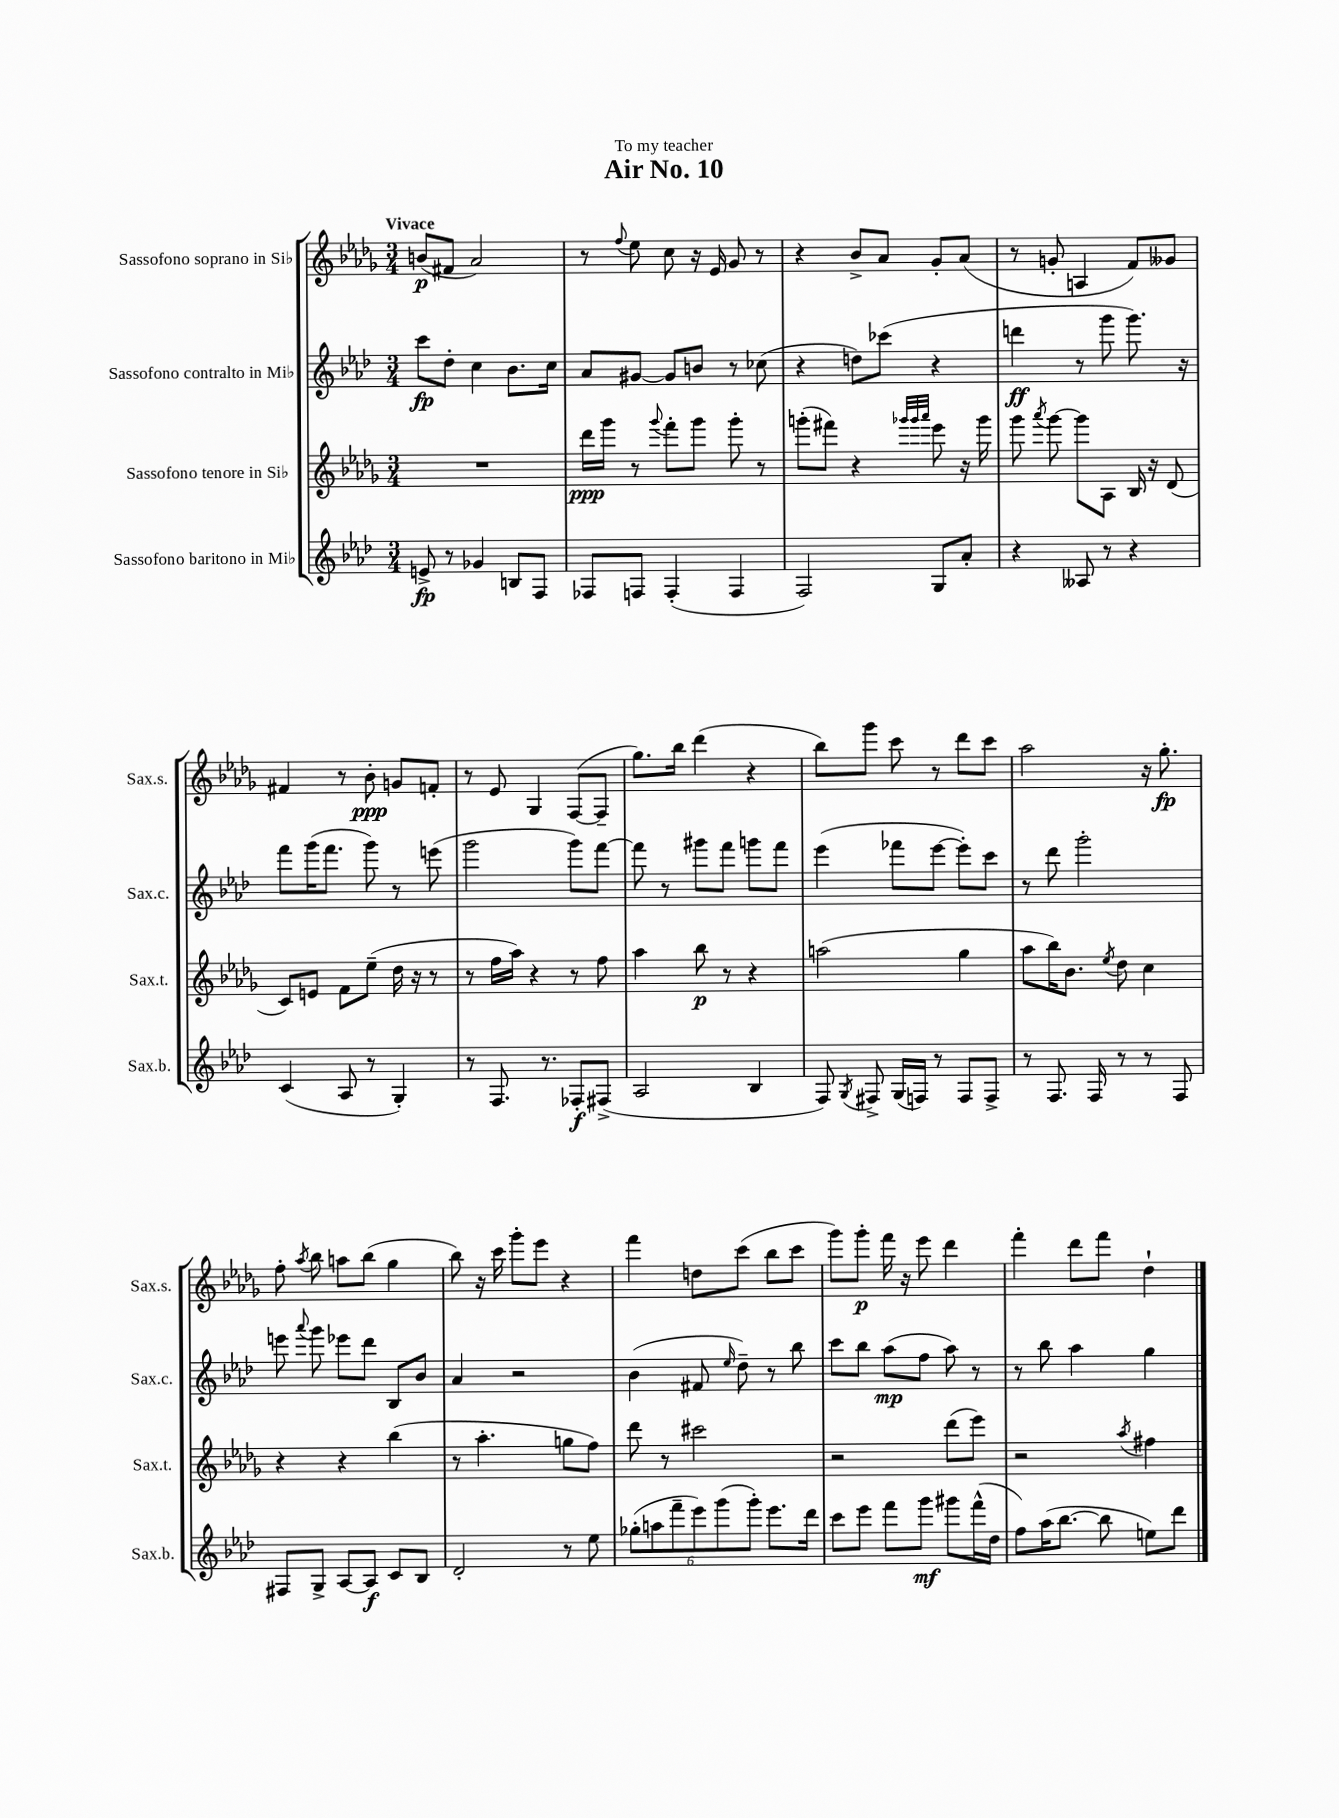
\header { title = "Air No. 10" dedication = "To my teacher" }
<<
\new StaffGroup <<
\new Staff = "s0" \with { instrumentName = "Sassofono soprano in Sib" shortInstrumentName = "Sax.s." } {
    \clef treble \key des \major \numericTimeSignature \time 3/4 \tempo "Vivace"
    \autoBeamOff b'8[\p( fis'8] aes'2) |
    r8 \appoggiatura { f''8 } ees''8 c''8 r16 ees'16 ges'8 r8 |
    r4 bes'8[-> aes'8] ges'8[-. aes'8]( |
    r8 g'8-. a4 f'8[) geses'8] |
    fis'4 r8 bes'8-.\ppp g'8[ f'8]-. |
    r8 ees'8 ges4 f8[~( f8]-- |
    ges''8.[) bes''16] des'''4( r4 |
    bes''8[) ges'''8] c'''8 r8 des'''8[ c'''8] |
    aes''2 r16 ges''8.-.\fp |
    f''8-. \acciaccatura { aes''8 } bes''8 a''8[ bes''8]( ges''4 |
    bes''8) r16 c'''16 ges'''8[-. ees'''8] r4 |
    f'''4 d''8[ c'''8]( bes''8[ c'''8] |
    ges'''8[) ges'''8]-.\p f'''16 r16 ees'''8 des'''4 |
    f'''4-. des'''8[ f'''8] des''4-! \bar "|." |
}
\new Staff = "s1" \with { instrumentName = "Sassofono contralto in Mib" shortInstrumentName = "Sax.c." } {
    \clef treble \key aes \major \numericTimeSignature \time 3/4
    \autoBeamOff c'''8[\fp des''8]-. c''4 bes'8.[ c''16] |
    aes'8[ gis'8]~ gis'8[ b'8] r8 ces''8( |
    r4 d''8[) ces'''8]( r4 |
    d'''4\ff r8 g'''8 g'''8.) r16 |
    f'''8[ g'''16( f'''8.] g'''8) r8 e'''8( |
    g'''2 g'''8[) f'''8]~ |
    f'''8 r8 gis'''8[ f'''8] g'''8[ f'''8] |
    ees'''4( fes'''8[ ees'''8]~ ees'''8[-.) c'''8] |
    r8 des'''8 g'''2-. |
    e'''8 \appoggiatura { aes'''8 } g'''8 ees'''8[ des'''8] bes8[ bes'8] |
    aes'4 r2 |
    bes'4( fis'8 \grace { ees''16 } des''8--) r8 bes''8 |
    c'''8[ bes''8] aes''8[\mp( f''8] aes''8) r8 |
    r8 bes''8 aes''4 g''4 \bar "|." |
}
\new Staff = "s2" \with { instrumentName = "Sassofono tenore in Sib" shortInstrumentName = "Sax.t." } {
    \clef treble \key des \major \numericTimeSignature \time 3/4
    \autoBeamOff R2. |
    des'''16[\ppp ges'''16] r8 \appoggiatura { ges'''8 } f'''8[-. ges'''8] ges'''8-. r8 |
    g'''8[-.( fis'''8]) r4 \grace { ges'''32[ ges'''32 aes'''32] } ees'''8 r16 ges'''16 |
    ges'''8 \acciaccatura { aes'''8 } ges'''8~ ges'''8[ aes8] bes16 r16 des'8( |
    c'8[) e'8] f'8[ ees''8]--( des''16 r16 r8 |
    r8 f''16[ aes''16]) r4 r8 f''8 |
    aes''4 bes''8\p r8 r4 |
    a''2( ges''4 |
    aes''8[ bes''16) bes'8.] \acciaccatura { ees''8 } des''8 c''4 |
    r4 r4 bes''4( |
    r8 aes''4.-. g''8[ f''8]) |
    des'''8 r8 cis'''2 |
    r2 des'''8[( ees'''8]) |
    r2 \acciaccatura { aes''8 } fis''4 \bar "|." |
}
\new Staff = "s3" \with { instrumentName = "Sassofono baritono in Mib" shortInstrumentName = "Sax.b." } {
    \clef treble \key aes \major \numericTimeSignature \time 3/4
    \autoBeamOff e'8->\fp r8 ges'4 b8[ f8] |
    fes8[ f8] f4-.( f4 |
    f2) g8[ aes'8]-. |
    r4 aeses8 r8 r4 |
    c'4( aes8 r8 g4-.) |
    r8 f8. r8. fes8[-.\f fis8]->( |
    aes2 bes4 |
    f8) \acciaccatura { g8 } fis8-> g16[( f16]) r8 f8[ f8]-> |
    r8 f8. f16 r8 r8 f8 |
    fis8[ g8]-> aes8[~ aes8]\f c'8[ bes8] |
    des'2-. r8 ees''8 |
    \tuplet 6/4 { ges''8[-.( a''8 f'''8-- ees'''8) g'''8( g'''8]-.) } ees'''8.[ des'''16] |
    c'''8[ ees'''8] f'''8[ g'''8]\mf gis'''8[ f'''16-^( des''16] |
    f''8[) aes''16( bes''8.]~ bes''8 e''8[) des'''8] \bar "|." |
}
>>
>>
\layout { \context { \Score \remove "Bar_number_engraver" } }
